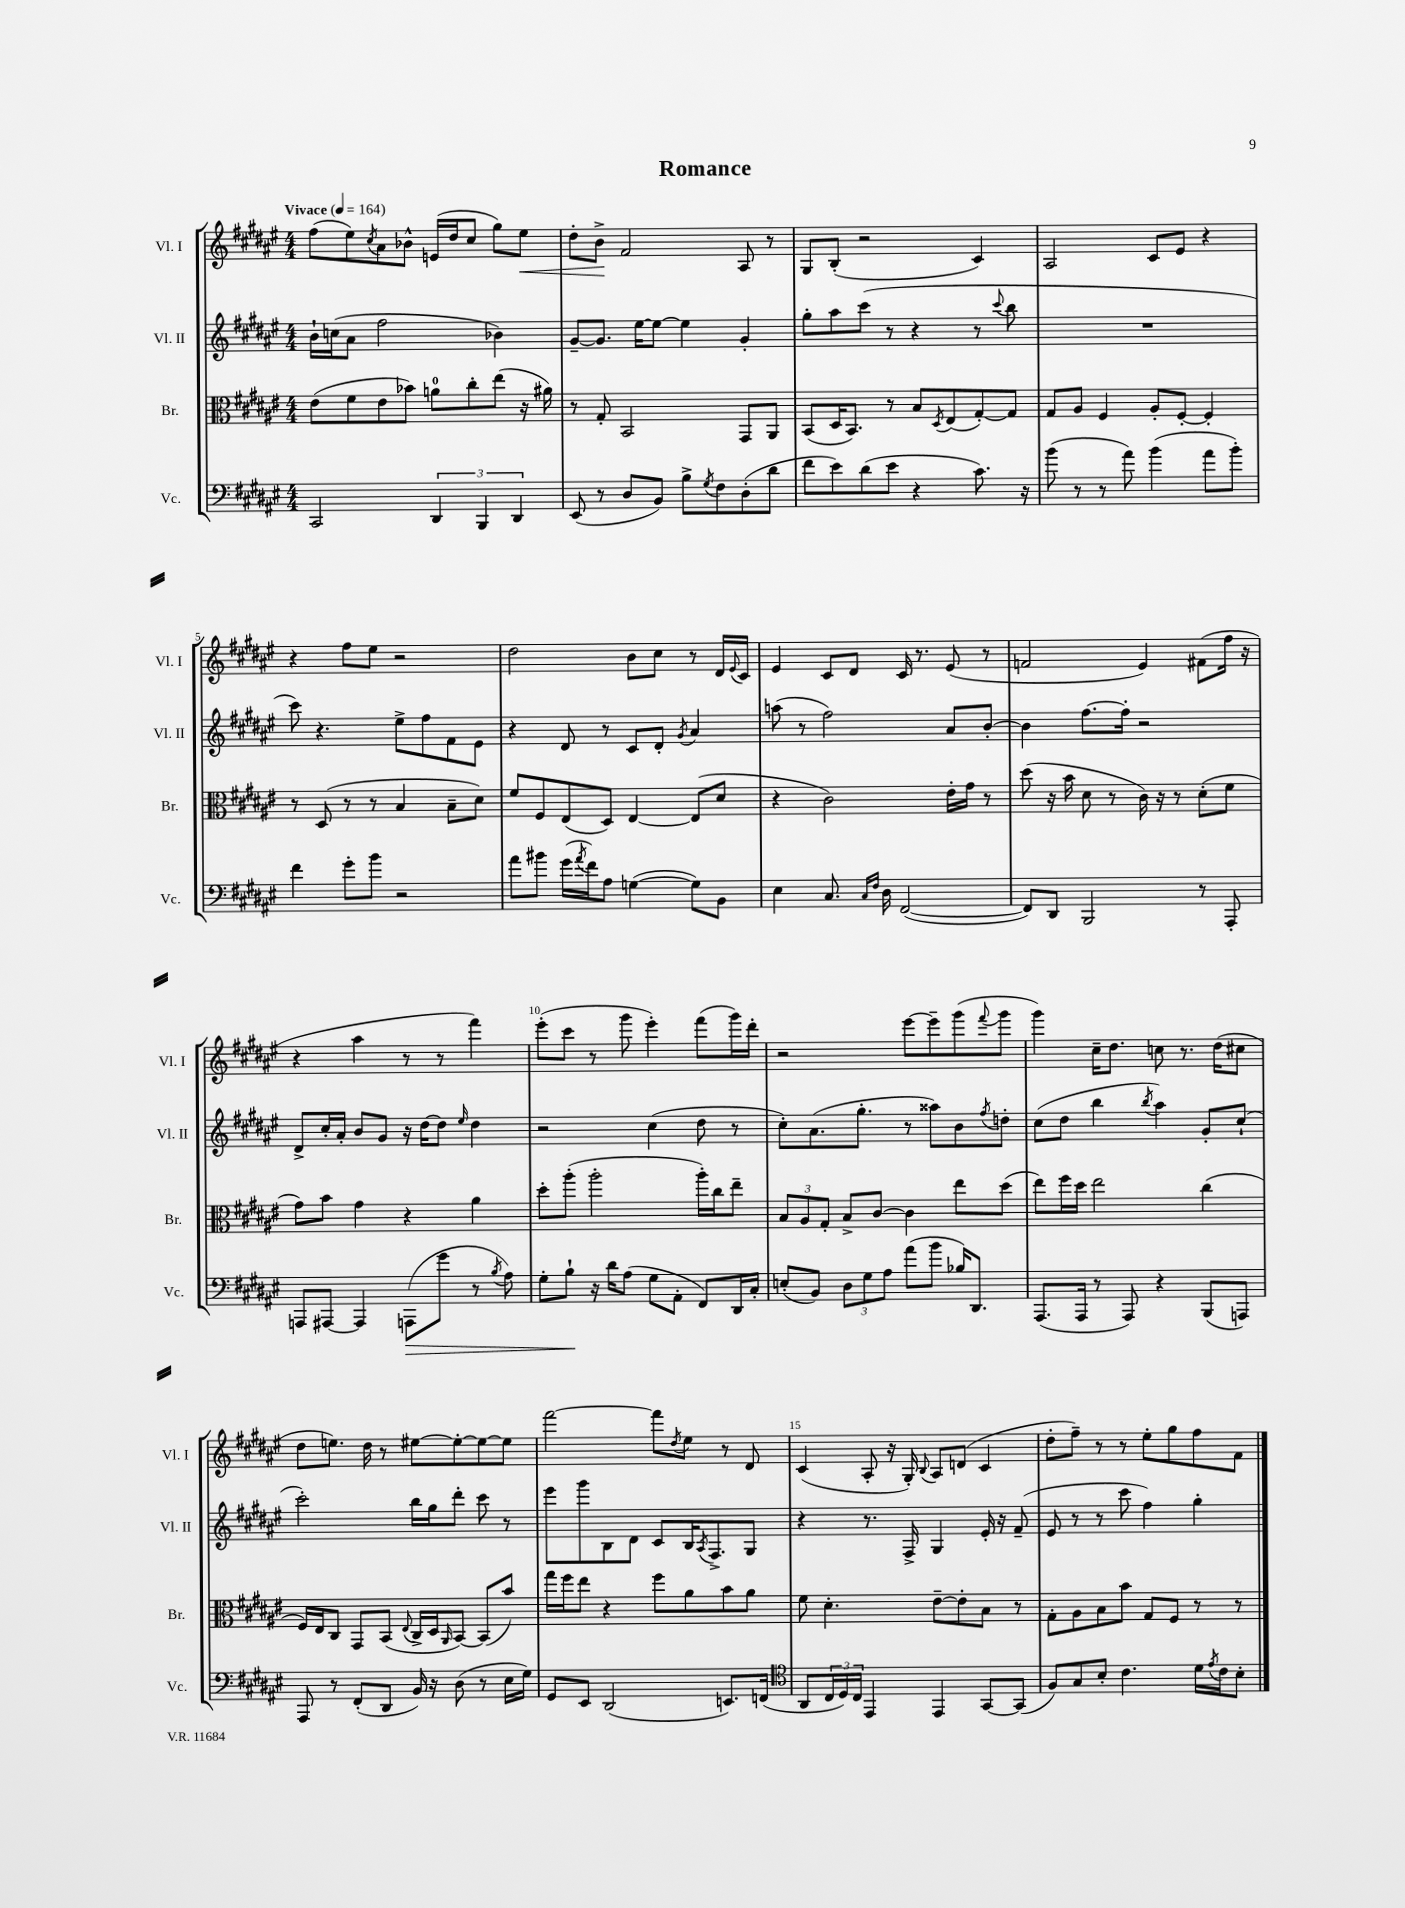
\header { title = "Romance" }
<<
\new StaffGroup <<
\new Staff = "s0" \with { instrumentName = "Vl. I" shortInstrumentName = "Vl. I" } {
    \clef treble \key fis \major \numericTimeSignature \time 4/4 \tempo "Vivace" 4 = 164
    fis''8( eis''8) \acciaccatura { cis''8 } ais'8 bes'8-^ e'16( dis''16 cis''8 gis''8) eis''8\< |
    dis''8-. b'8->\! fis'2 ais8 r8 |
    gis8 b8-.( r2 cis'4) |
    ais2 cis'8 eis'8 r4 |
    r4 fis''8 eis''8 r2 |
    dis''2 b'8 cis''8 r8 dis'16 \appoggiatura { eis'8 } cis'16 |
    eis'4 cis'8 dis'8 cis'16 r8. eis'8( r8 |
    f'2 eis'4) fis'8( fis''16 r16 |
    r4 ais''4 r8 r8 fis'''4) |
    eis'''8-.( cis'''8 r8 gis'''8 eis'''4-.) fis'''8( gis'''16) dis'''16-. |
    r2 eis'''8~ eis'''8-- gis'''8( \appoggiatura { fis'''8 } gis'''8 |
    gis'''4) cis''16-- dis''8. c''8 r8. dis''16( cis''8 |
    dis''8 e''8.) dis''16 r8 eis''8~ eis''8~-. eis''8~ eis''8 |
    fis'''2~ fis'''8 \acciaccatura { dis''8 } eis''8 r8 dis'8 |
    cis'4( ais8-. r16 gis16-.) \appoggiatura { b8 } ais8 d'8( cis'4 |
    dis''8-. fis''8--) r8 r8 eis''8-. gis''8 fis''8 fis'8 \bar "|." |
}
\new Staff = "s1" \with { instrumentName = "Vl. II" shortInstrumentName = "Vl. II" } {
    \clef treble \key fis \major \numericTimeSignature \time 4/4
    b'16-! c''16( ais'8 fis''2 bes'4) |
    gis'8~-- gis'8. eis''16~ eis''8~ eis''4 gis'4-. |
    gis''8-. ais''8 cis'''8( r8 r4 r8 \appoggiatura { cis'''8 } b''8 |
    R1 |
    cis'''8) r4. eis''8-> fis''8 fis'8 eis'8 |
    r4 dis'8 r8 cis'8 dis'8-. \acciaccatura { gis'8 } ais'4 |
    a''8( r8 fis''2) ais'8 b'8~-. |
    b'4 fis''8.~ fis''16-. r2 |
    dis'8-> cis''16-. ais'16-. b'8 gis'8 r16 dis''16~ dis''8 \grace { eis''16 } dis''4 |
    r2 cis''4( dis''8 r8 |
    cis''8-.) ais'8.( gis''8.-. r8 aisis''8) b'8 \acciaccatura { fis''8 } d''8-. |
    cis''8( dis''8 b''4 \acciaccatura { b''8 } ais''4) gis'8-. cis''8-!( |
    cis'''2-.) b''16 gis''16 dis'''8-. cis'''8 r8 |
    eis'''8 gis'''8 b8 dis'8 cis'8 b16 \acciaccatura { ais8 } fis8.-> gis8 |
    r4 r8. fis16-> gis4 eis'16-. r16 fis'8--( |
    eis'8 r8 r8 cis'''8 fis''4) gis''4-. \bar "|." |
}
\new Staff = "s2" \with { instrumentName = "Br." shortInstrumentName = "Br." } {
    \clef alto \key fis \major \numericTimeSignature \time 4/4
    eis'8( fis'8 eis'8 bes'8) a'8-0 cis''8-. eis''8( r16 ais'16) |
    r8 gis8-. b,2 gis,8 ais,8 |
    b,8( dis16 b,8.) r8 b8 \acciaccatura { dis8 } eis8( gis8~-.) gis8 |
    gis8 ais8 fis4 ais8-. fis8~-. fis4-. |
    r8 dis8( r8 r8 b4 b8-- dis'8) |
    fis'8 fis8 eis8( dis8) eis4~ eis8( dis'8 |
    r4 cis'2) eis'16-. gis'16 r8 |
    dis''8( r16 b'16 dis'8 r8 cis'16) r16 r8 dis'8-.( fis'8 |
    gis'8) b'8 gis'4 r4 ais'4 |
    dis''8-. ais''8-.( ais''2-. ais''16-.) cis''16 eis''8-- |
    \tuplet 3/2 { b8 ais8 gis8-. } b8-> cis'8~ cis'4 eis''8 dis''8( |
    eis''8) fis''16 dis''16 eis''2 cis''4( |
    fis16) eis16 cis8 gis,8 b,8( \appoggiatura { eis8 } cis16-> dis16 \grace { ais,16 } b,8~) b,8( b'8) |
    gis''16 fis''16 eis''8 r4 fis''8 ais'8 b'8 ais'8 |
    fis'8 dis'4.-. eis'8~-- eis'8-. b8 r8 |
    gis8-. ais8 b8 b'8 gis8 fis8 r8 r8 \bar "|." |
}
\new Staff = "s3" \with { instrumentName = "Vc." shortInstrumentName = "Vc." } {
    \clef bass \key fis \major \numericTimeSignature \time 4/4
    cis,2 \tuplet 3/2 { dis,4 b,,4 dis,4 } |
    eis,8( r8 dis8 b,8) b8-> \acciaccatura { gis8 } fis8 dis8-.( dis'8 |
    fis'8 eis'8) dis'8( eis'8 r4 cis'8.) r16 |
    b'8( r8 r8 ais'8) b'4( ais'8 b'8-.) |
    fis'4 gis'8-. b'8 r2 |
    ais'8 bis'8 gis'16( \acciaccatura { ais'8 } fis'16) ais8 g4~( g8) b,8 |
    eis4 cis8. \grace { cis16 fis16 } dis16 fis,2~( |
    fis,8) dis,8 b,,2 r8 ais,,8-. |
    a,,8 ais,,8~ ais,,4 a,,8\>( gis'8 r8 \acciaccatura { b8 } ais8) |
    gis8-. b8-!\! r16 dis'16 ais8( gis8 ais,8-. fis,8) dis,16 cis16-. |
    e8-.( b,8) \tuplet 3/2 { dis8 gis8 ais8 } ais'8( b'8 bes16) dis,8. |
    ais,,8.( ais,,16 r8 ais,,8) r4 b,,8( a,,8) |
    ais,,8 r8 fis,8-.( dis,8 b,16) r16 dis8( r8 eis16 gis16) |
    gis,8 eis,8 dis,2( e,8.) f,16( |
    \clef tenor ais,8 \tuplet 3/2 { cis16 dis16) cis16 } eis,4 eis,4 gis,8~ gis,8( |
    fis8) gis8 b8-. cis'4. dis'16 \acciaccatura { eis'8 } cis'16 b8-. \bar "|." |
}
>>
>>
\layout { \context { \Score \override BarNumber.break-visibility = ##(#f #t #t) barNumberVisibility = #(every-nth-bar-number-visible 5) } }
